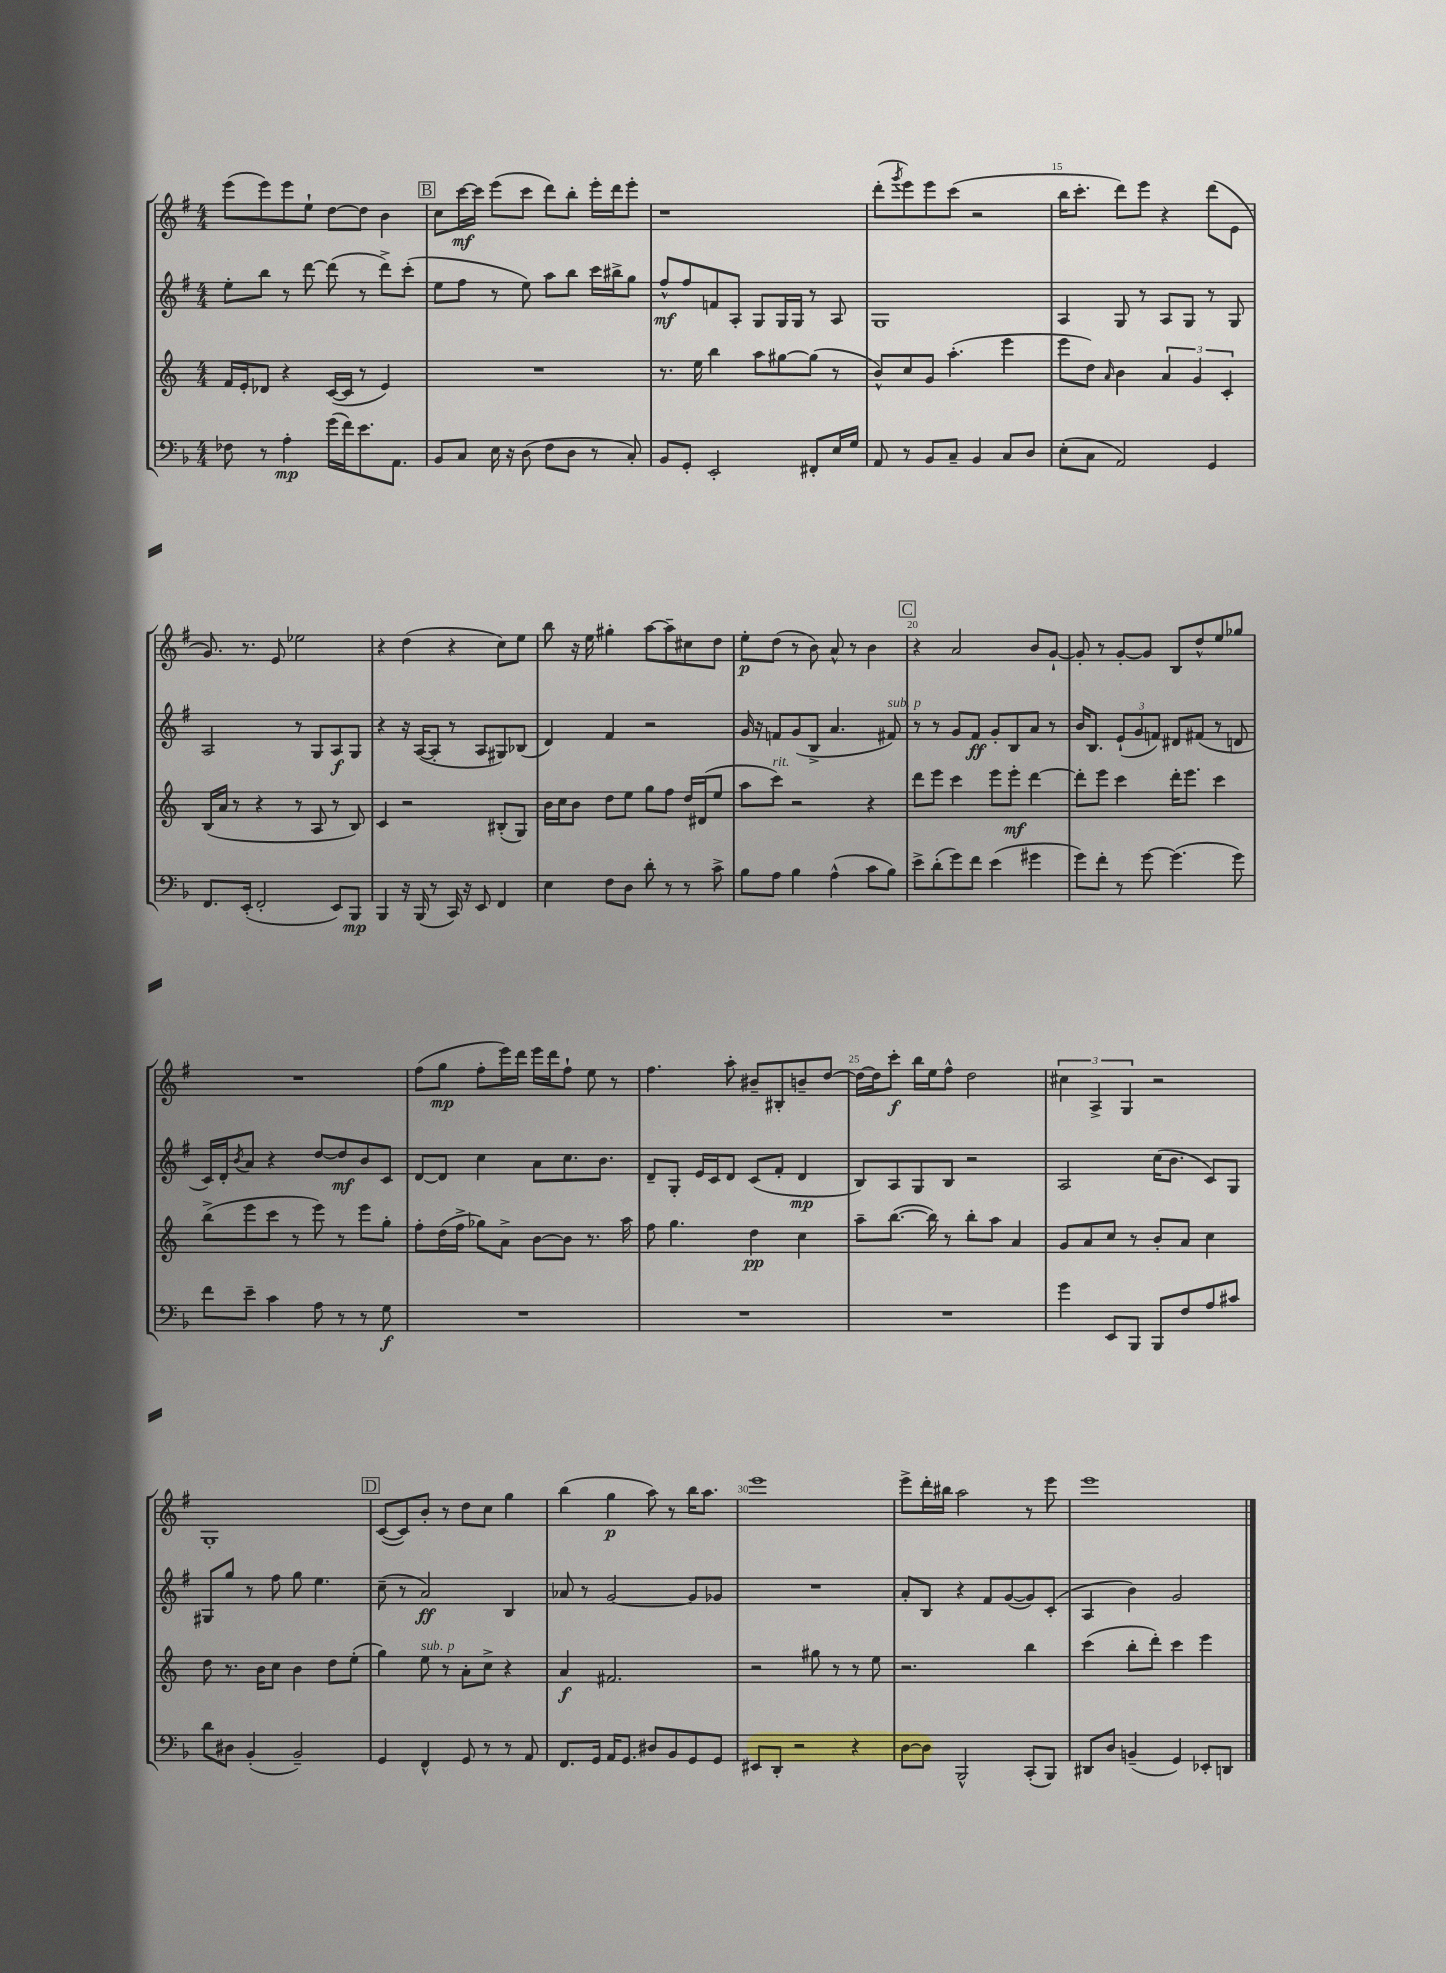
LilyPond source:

<<
\new StaffGroup <<
\new Staff = "s0" {
    \clef treble \key g \major \numericTimeSignature \time 4/4
    e'''8( e'''8) e'''8 e''8-! d''8~ d''8 b'4 |
    \mark \markup { \box "B" } c''8 c'''16~\mf c'''16 e'''8( c'''8 d'''8) b''8-. e'''16-. d'''16 e'''8-. |
    r1 |
    d'''8-.( \acciaccatura { g'''8 } e'''8) e'''8 c'''8( r2 |
    b''16 c'''8.-. d'''8) e'''8 r4 d'''8( e'8 |
    g'8.) r8. e'8 ees''2 |
    r4 d''4( r4 c''8) e''8 |
    b''8 r16 e''16 gis''4-. a''8~ a''8-- cis''8 d''8 |
    e''8-.\p d''8( r8 b'8) a'8-^ r8 b'4 |
    \mark \markup { \box "C" } r4 a'2 b'8 g'8~-! |
    g'8-. r8 g'8~-. g'8 b8 d''8-^ e''8 ges''8 |
    R1 |
    fis''8( g''8\mp fis''8-. e'''16) d'''16 e'''16 d'''16 fis''8-! e''8 r8 |
    fis''4. a''8-. bis'8-- bis8-. b'8-- d''8~ |
    d''16~ d''16 c'''8-.\f b''16 e''16 fis''8-^ d''2 |
    \tuplet 3/2 { cis''4 a4-> g4 } r2 |
    g1-. |
    \mark \markup { \box "D" } c'8~( c'8) b'8-. r8 d''8 c''8 g''4 |
    b''4( g''4\p a''8) r8 b''16 a''8. |
    e'''1 |
    e'''8-> d'''16-. bis''16 a''2 r8 e'''8 |
    e'''1 \bar "|." |
}
\new Staff = "s1" {
    \clef treble \key g \major \numericTimeSignature \time 4/4
    e''8-. b''8 r8 d'''8~ d'''8( r8 d'''8->) c'''8-.( |
    \mark \markup { \box "B" } e''8 fis''8 r8 e''8) a''8 b''8 c'''16 bis''16-> g''8 |
    fis''8-^\mf fis''8 f'8 a8-. g8 g16 g16 r8 a8 |
    g1 |
    a4 g8 r8 a8 g8 r8 g8 |
    a2 r8 g8 a8\f g8 |
    r4 r16 a16~( a8-. r8 a8 gis8) bes8( |
    d'4) fis'4 r2 |
    g'16 r16 f'8 g'8( b8-> a'4. fis'8^\markup { \italic "sub. p" }) |
    \mark \markup { \box "C" } r8 r8 g'8 fis'8\ff g'8-. b8 a'8 r8 |
    b'16 b8. \tuplet 3/2 { e'8-!( g'8 f'8) } dis'8 fis'8( r8 d'8 |
    c'16) d'16-. \acciaccatura { b'8 } a'8 r4 d''8~ d''8\mf b'8 c'8 |
    d'8~ d'8 c''4 a'8 c''8. b'8. |
    d'8-- g8-. e'16 c'16 d'8 c'8( fis'8-. d'4\mp |
    b8) a8 g8 b8 r2 |
    a2 c''16( b'8. c'8) g8 |
    gis8 g''8 r8 fis''8 g''8 e''4. |
    \mark \markup { \box "D" } c''8--( r8 a'2\ff) b4 |
    aes'8 r8 g'2~ g'8 ges'8 |
    R1 |
    a'8-. b8 r4 fis'8 g'8~( g'8) c'8-.( |
    a4 b'4) g'2 \bar "|." |
}
\new Staff = "s2" {
    \clef treble \key c \major \numericTimeSignature \time 4/4
    f'16 e'16-. des'8 r4 c'16~( c'16 r8 e'4) |
    \mark \markup { \box "B" } R1 |
    r8. e''16 b''4 a''8 gis''8~ gis''8( r8 |
    b'8-^) c''8 g'8 a''4.-.( e'''4 |
    e'''8 d''8) \grace { a'16 } b'4 \tuplet 3/2 { a'4 g'4 c'4-. } |
    b16( a'16 r8 r4 r8 a8 r8 b8) |
    c'4 r2 bis8-.( g8) |
    b'16 c''16 b'8 d''8 e''8 g''8 f''8 d''16 dis'16( e''8 |
    a''8 c'''8^\markup { \italic "rit." }) r2 r4 |
    \mark \markup { \box "C" } d'''8 e'''8 c'''4 e'''8 e'''8-.\mf d'''4~ |
    d'''8-. e'''8 c'''4 d'''16-. e'''8. c'''4 |
    b''8->( e'''8 c'''8 r8 e'''8) r8 e'''8 g''8-. |
    f''8-. d''16( f''16-> ges''8) a'8-> b'8~ b'8 r8. a''16 |
    f''8 g''4. d''4\pp c''4 |
    a''8-- b''8.~( b''16) r8 b''8-. a''8 a'4 |
    g'8 a'8 c''8 r8 b'8-. a'8 c''4 |
    d''8 r8. b'16 c''8 b'4 d''8 e''8-.( |
    \mark \markup { \box "D" } g''4) e''8^\markup { \italic "sub. p" } r8 a'8-. c''8-> r4 |
    a'4\f fis'2. |
    r2 gis''8 r8 r8 e''8 |
    r2. b''4 |
    c'''4( b''8-. d'''8-.) c'''4 e'''4 \bar "|." |
}
\new Staff = "s3" {
    \clef bass \key f \major \numericTimeSignature \time 4/4
    fes8 r8 a4-.\mp g'16( f'16) e'8. a,8. |
    \mark \markup { \box "B" } bes,8 c8 e16 r16 d8( f8 d8 r8 c8-.) |
    bes,8 g,8-. e,2-. fis,8-. e16 g16 |
    a,8 r8 bes,8 c8-- bes,4 c8 d8 |
    e8-.( c8 a,2) g,4 |
    f,8. e,16-.( f,2-. e,8) bes,,8\mp |
    bes,,4 r16 bes,,16( r8 c,16) r16 e,8 f,4 |
    e4 f8 d8 d'8-. r8 r8 c'8-> |
    bes8 a8 bes4 a4-^( c'8 bes8) |
    \mark \markup { \box "C" } e'8-> d'8-.( g'8) f'8 e'4( gis'4 |
    g'8) f'8-. r8 g'8~ g'4.( g'8) |
    f'8 e'8-- c'4 a8 r8 r8 g8\f |
    R1 |
    R1 |
    R1 |
    g'4 e,8 bes,,8 bes,,8 f8 a8 cis'8 |
    d'8 dis8 bes,4-.( bes,2--) |
    \mark \markup { \box "D" } g,4 f,4-^ g,8 r8 r8 a,8 |
    f,8. g,16 a,16 g,8. dis8 bes,8 g,8 g,8 |
    eis,8 d,8-. r2 r4 |
    d8~ d8 bes,,2-^ c,8-.( bes,,8) |
    dis,8 d8 b,4--( g,4) ees,8-. d,8 \bar "|." |
}
>>
>>
\layout { \context { \Score currentBarNumber = #11 \override BarNumber.break-visibility = ##(#f #t #t) barNumberVisibility = #(every-nth-bar-number-visible 5) } }
